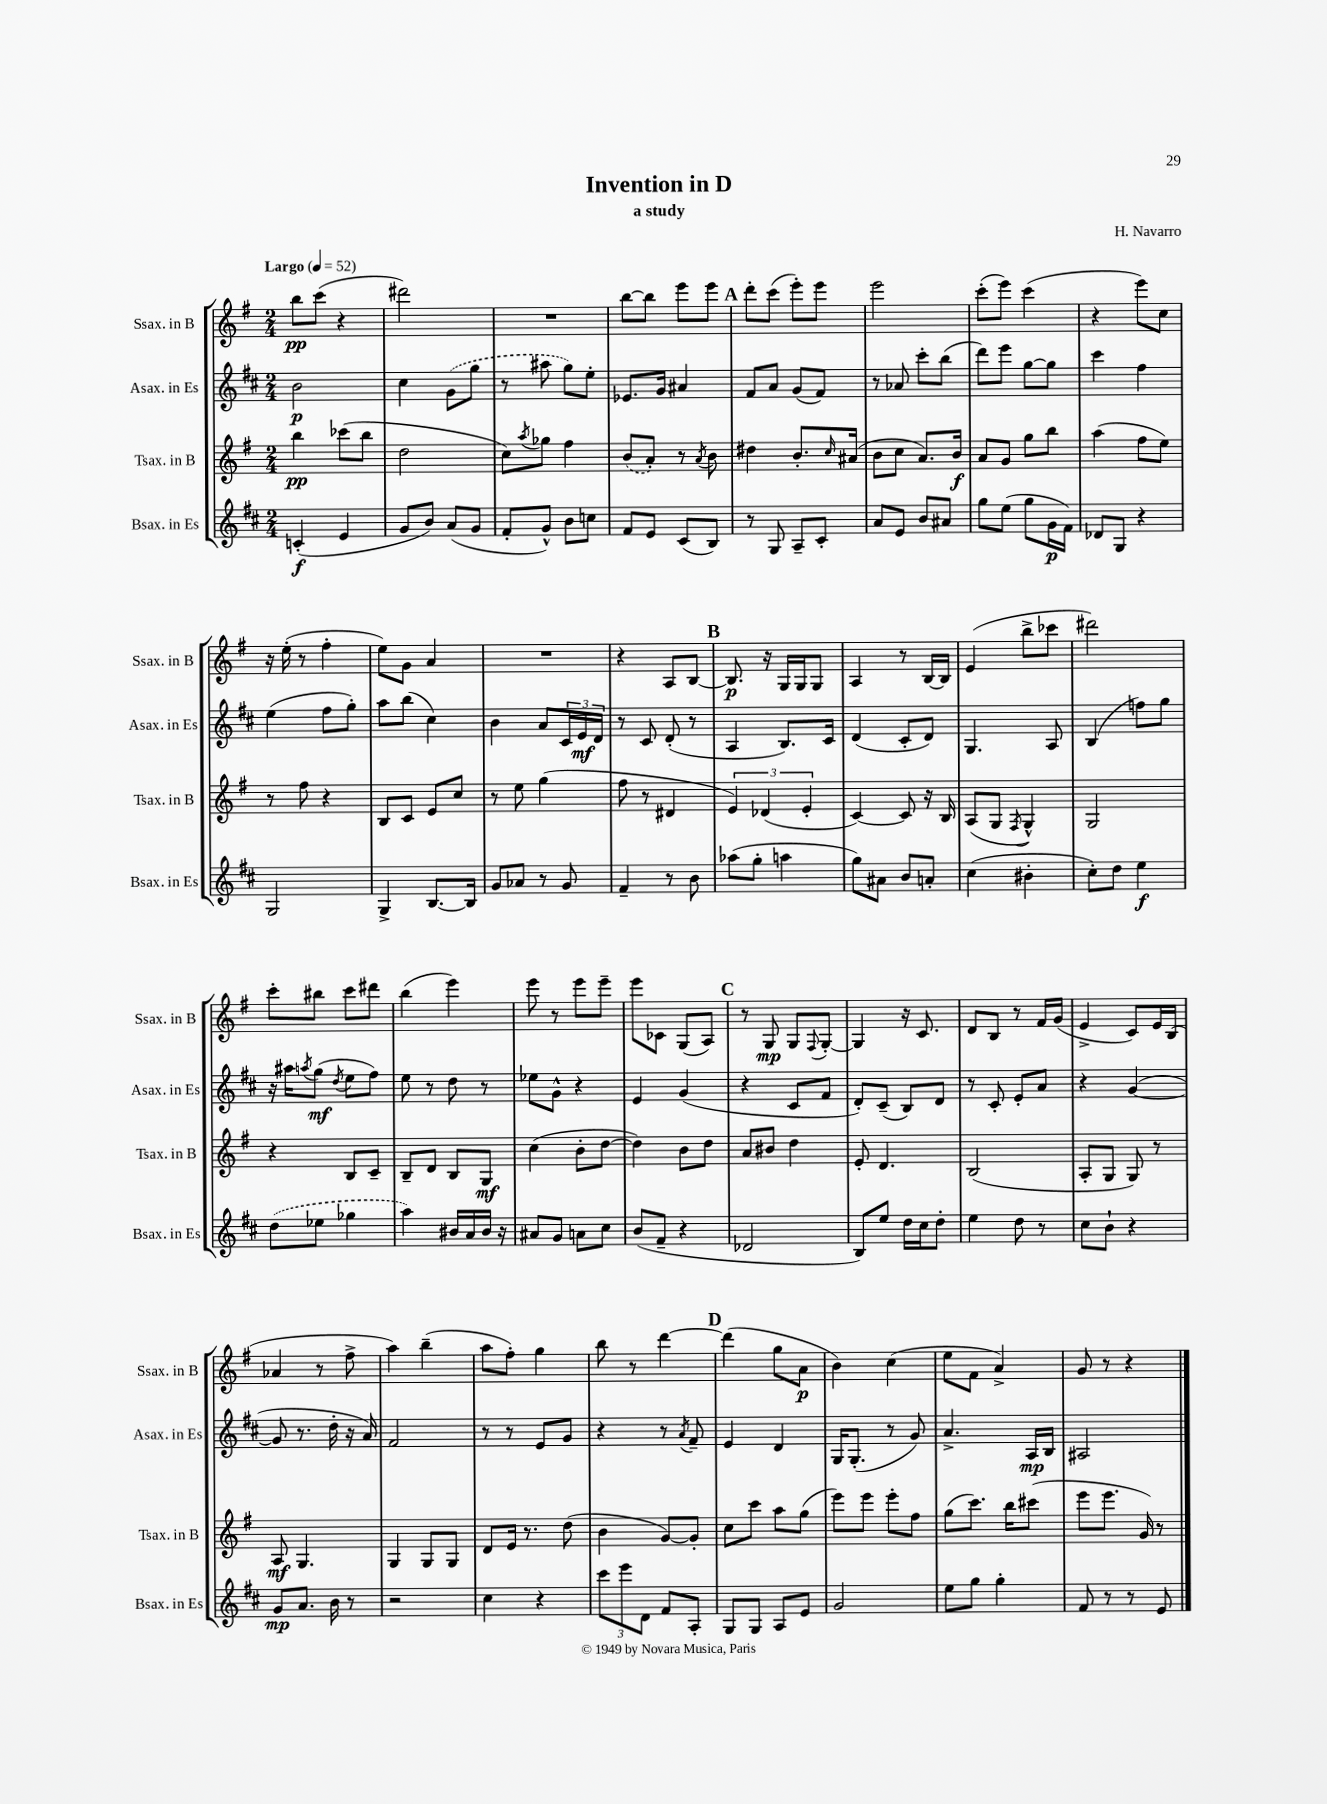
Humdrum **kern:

**kern	**kern	**kern	**kern
*staff4	*staff3	*staff2	*staff1
*clefG2	*clefG2	*clefG2	*clefG2
*k[f#c#]	*k[f#]	*k[f#c#]	*k[f#]
*M2/4	*M2/4	*M2/4	*M2/4
*MM52	*MM52	*MM52	*MM52
(4c'/	4bb\	2b\	8bb\L
.	.	.	(8ccc\J
4e/	(8ccc-\L	.	4r
.	8bb\J	.	.
=	=	=	=
8g/L	2dd\	4cc#\	2ddd#\)
8b/J)	.	.	.
(8a/L	.	(8g\L	.
8g/J	.	8gg\J	.
=	=	=	=
8f#'/L	8cc\L)	8r	2r
.	8qaa/	.	.
8g^^/J)	8gg-\J	8aa#\	.
8b\L	4ff#\	8gg\L)	.
8cc\J	.	8ee'\J	.
=	=	=	=
8f#/L	(8b/L	8.e-/L	[8bb\L
8e/J	8a'/J)	.	8bb\]J
.	.	16g/Jk	.
(8c#/L	8r	4a#/	8eee\L
.	8qa/	.	.
8B/J)	8b\	.	8eee\J
=	=	=	=
8r	4dd#\	8f#/L	8ddd'\L
8G/	.	8a/J	(8ccc\J
8A~/L	8.b'/L	(8g/L	8eee'\L)
8c#'/J	.	8f#/J)	8eee\J
.	16qqcc/	.	.
.	(16a#/Jk	.	.
=	=	=	=
8a/L	8b\L	8r	2eee\
8e/J	8cc\J	8a-/	.
8b/L	8.a/L)	8ccc#'\L	.
8a#/J	.	(8bb\J	.
.	16b/Jk	.	.
=	=	=	=
8gg\L	8a/L	8ddd\L)	(8ccc'\L
(8ee\J	8g/J	8eee\J	8eee\J)
8gg\L	8gg\L	[8gg\L	(4ccc\
16g\L	8bb\J	8gg\]J	.
16f#\JJ)	.	.	.
=	=	=	=
8d-/L	(4aa\	4ccc#\	4r
8G/J	.	.	.
4r	8ff#\L	4ff#\	8eee\L)
.	8ee\J)	.	8cc\J
=	=	=	=
2G/	8r	(4ee\	16r
.	.	.	(16ee'\
.	8ff#\	.	8r
.	4r	8ff#\L	4ff#'\
.	.	8gg'\J)	.
=	=	=	=
4G^/	8B/L	8aa\L	8ee\L)
.	8c/J	(8bb\J	8g\J
[8.B/L	8e/L	4cc#\)	4a/
.	8cc/J	.	.
16B/]Jk	.	.	.
=	=	=	=
8g/L	8r	4b\	2r
8a-/J	8ee\	.	.
8r	(4gg\	8a/L	.
8g/	.	24c#/L	.
.	.	24e/	.
.	.	24d/JJ	.
=	=	=	=
4f#~/	8ff#\	8r	4r
.	8r	8c#/	.
8r	4d#/	(8d'/	8A/L
8b\	.	8r	[8B/J
=	=	=	=
(8aa-\L	6e/)	4A/	8.B/]
8gg'\J	.	.	.
.	(6d-/	.	.
.	.	.	16r
4aa\	.	8.B/L)	16G/LL
.	.	.	16G/J
.	6e'/	.	.
.	.	.	8G/J
.	.	16c#/Jk	.
=	=	=	=
8gg\L)	[4c/)	(4d/	4A/
8a#\J	.	.	.
8b/L	8c/]	8c#'/L	8r
8a'/J	16r	8d/J)	[16B/LL
.	16B/	.	16B/]JJ
=	=	=	=
(4cc#\	(8A/L	4.G/	(4e/
.	8G/J	.	.
.	8qF#/	.	.
4b#'\	4G^^/)	.	8bb^\L
.	.	8A/	8ccc-\J
=	=	=	=
8cc#'\L)	2G/	(4B/	2ddd#\)
8dd\J	.	.	.
4ee\	.	8ff\L)	.
.	.	8gg\J	.
=	=	=	=
(8dd\L	4r	16r	8ccc'\L
.	.	16aa#\LK	.
.	.	8qaa/	.
8ee-\J	.	(8gg\J	8bb#\J
.	.	8qdd/	.
4gg-\	8B/L	8ee\L	8ccc\L
.	8c~/J	8ff#\J)	8ddd#\J
=	=	=	=
4aa\)	8B~/L	8ee\	(4bb\
.	8d/J	8r	.
16b#/LL	8B/L	8dd\	4eee\)
16a/	.	.	.
16b#/JJ	8G/J	8r	.
16r	.	.	.
=	=	=	=
8a#/L	(4cc\	8ee-\L	8eee\
8g/J	.	8g^^\J	8r
8a\L	8b'\L	4r	8eee\L
8cc#\J	[8dd\J	.	8eee~\J
=	=	=	=
(8b/L	4dd\])	4e/	8eee\L
8f#~/J	.	.	8c-\J
4r	8b\L	(4g/	(8G/L
.	8dd\J	.	8A/J)
=	=	=	=
2d-/	8a/L	4r	8r
.	8b#/J	.	8G/
.	4dd\	8c#/L	8G/L
.	.	.	8qqF#/
.	.	8f#/J	[8G'/J
=	=	=	=
8B/L)	8e'/	8d'/L)	4G/]
8ee/J	4.d/	(8c#~/J	.
16dd\LL	.	8B/L)	16r
16cc#\J	.	.	8.c/
8dd'\J	.	8d/J	.
=	=	=	=
4ee\	(2B/	8r	8d/L
.	.	8c#'/	8B/J
8dd\	.	8e'/L	8r
8r	.	8a/J	16f#/LL
.	.	.	(16g/JJ
=	=	=	=
8cc#\L	8A'/L	4r	4e^/
8b`\J	8G/J	.	.
4r	8G/)	([4g/	8c/L)
.	8r	.	16e/L
.	.	.	(16B/JJ
=	=	=	=
8g/L	8A/	8g/]	4a-/
8.a/J	4.G/	8.r	.
.	.	.	8r
16b\	.	16dd'\	.
8r	.	16r	8ff#^\
.	.	16a/)	.
=	=	=	=
2r	4G/	2f#/	4aa\)
.	8G/L	.	(4bb~\
.	8G/J	.	.
=	=	=	=
4cc#\	8d/L	8r	8aa\L
.	16e/Jk	8r	8ff#'\J)
.	8.r	.	.
4r	.	8e/L	4gg\
.	(8dd\	8g/J	.
=	=	=	=
12ccc#\L	4b\	4r	8bb\
12eee\	.	.	.
.	.	.	8r
12d\J	.	.	.
8f#/L	[8g/L)	8r	[4ddd\
.	.	8qa/	.
8A'/J	8g'/]J	8f#~/	.
=	=	=	=
8G/L	8cc\L	4e/	(4ddd\]
8G/J	8ccc\J	.	.
8A/L	8aa\L	4d/	8gg\L
8e/J	(8gg\J	.	8a\J
=	=	=	=
2g/	8eee\L)	16G/LK	4b\)
.	.	(8.G'/J	.
.	8eee\J	.	.
.	8eee'\L	8r	(4cc\
.	8ff#\J	8g/)	.
=	=	=	=
8ee\L	(8gg\L	4.a^/	8ee\L
8gg\J	8.ccc\J)	.	8f#\J
4gg'\	.	.	4a^/)
.	16bb\LK	.	.
.	(8ccc#\J	16A/LL	.
.	.	16B/JJ	.
=	=	=	=
8f#/	8eee\L	2A#/	8g/
8r	8.eee\J	.	8r
8r	.	.	4r
.	16g/)	.	.
8e/	8r	.	.
==	==	==	==
*-	*-	*-	*-
